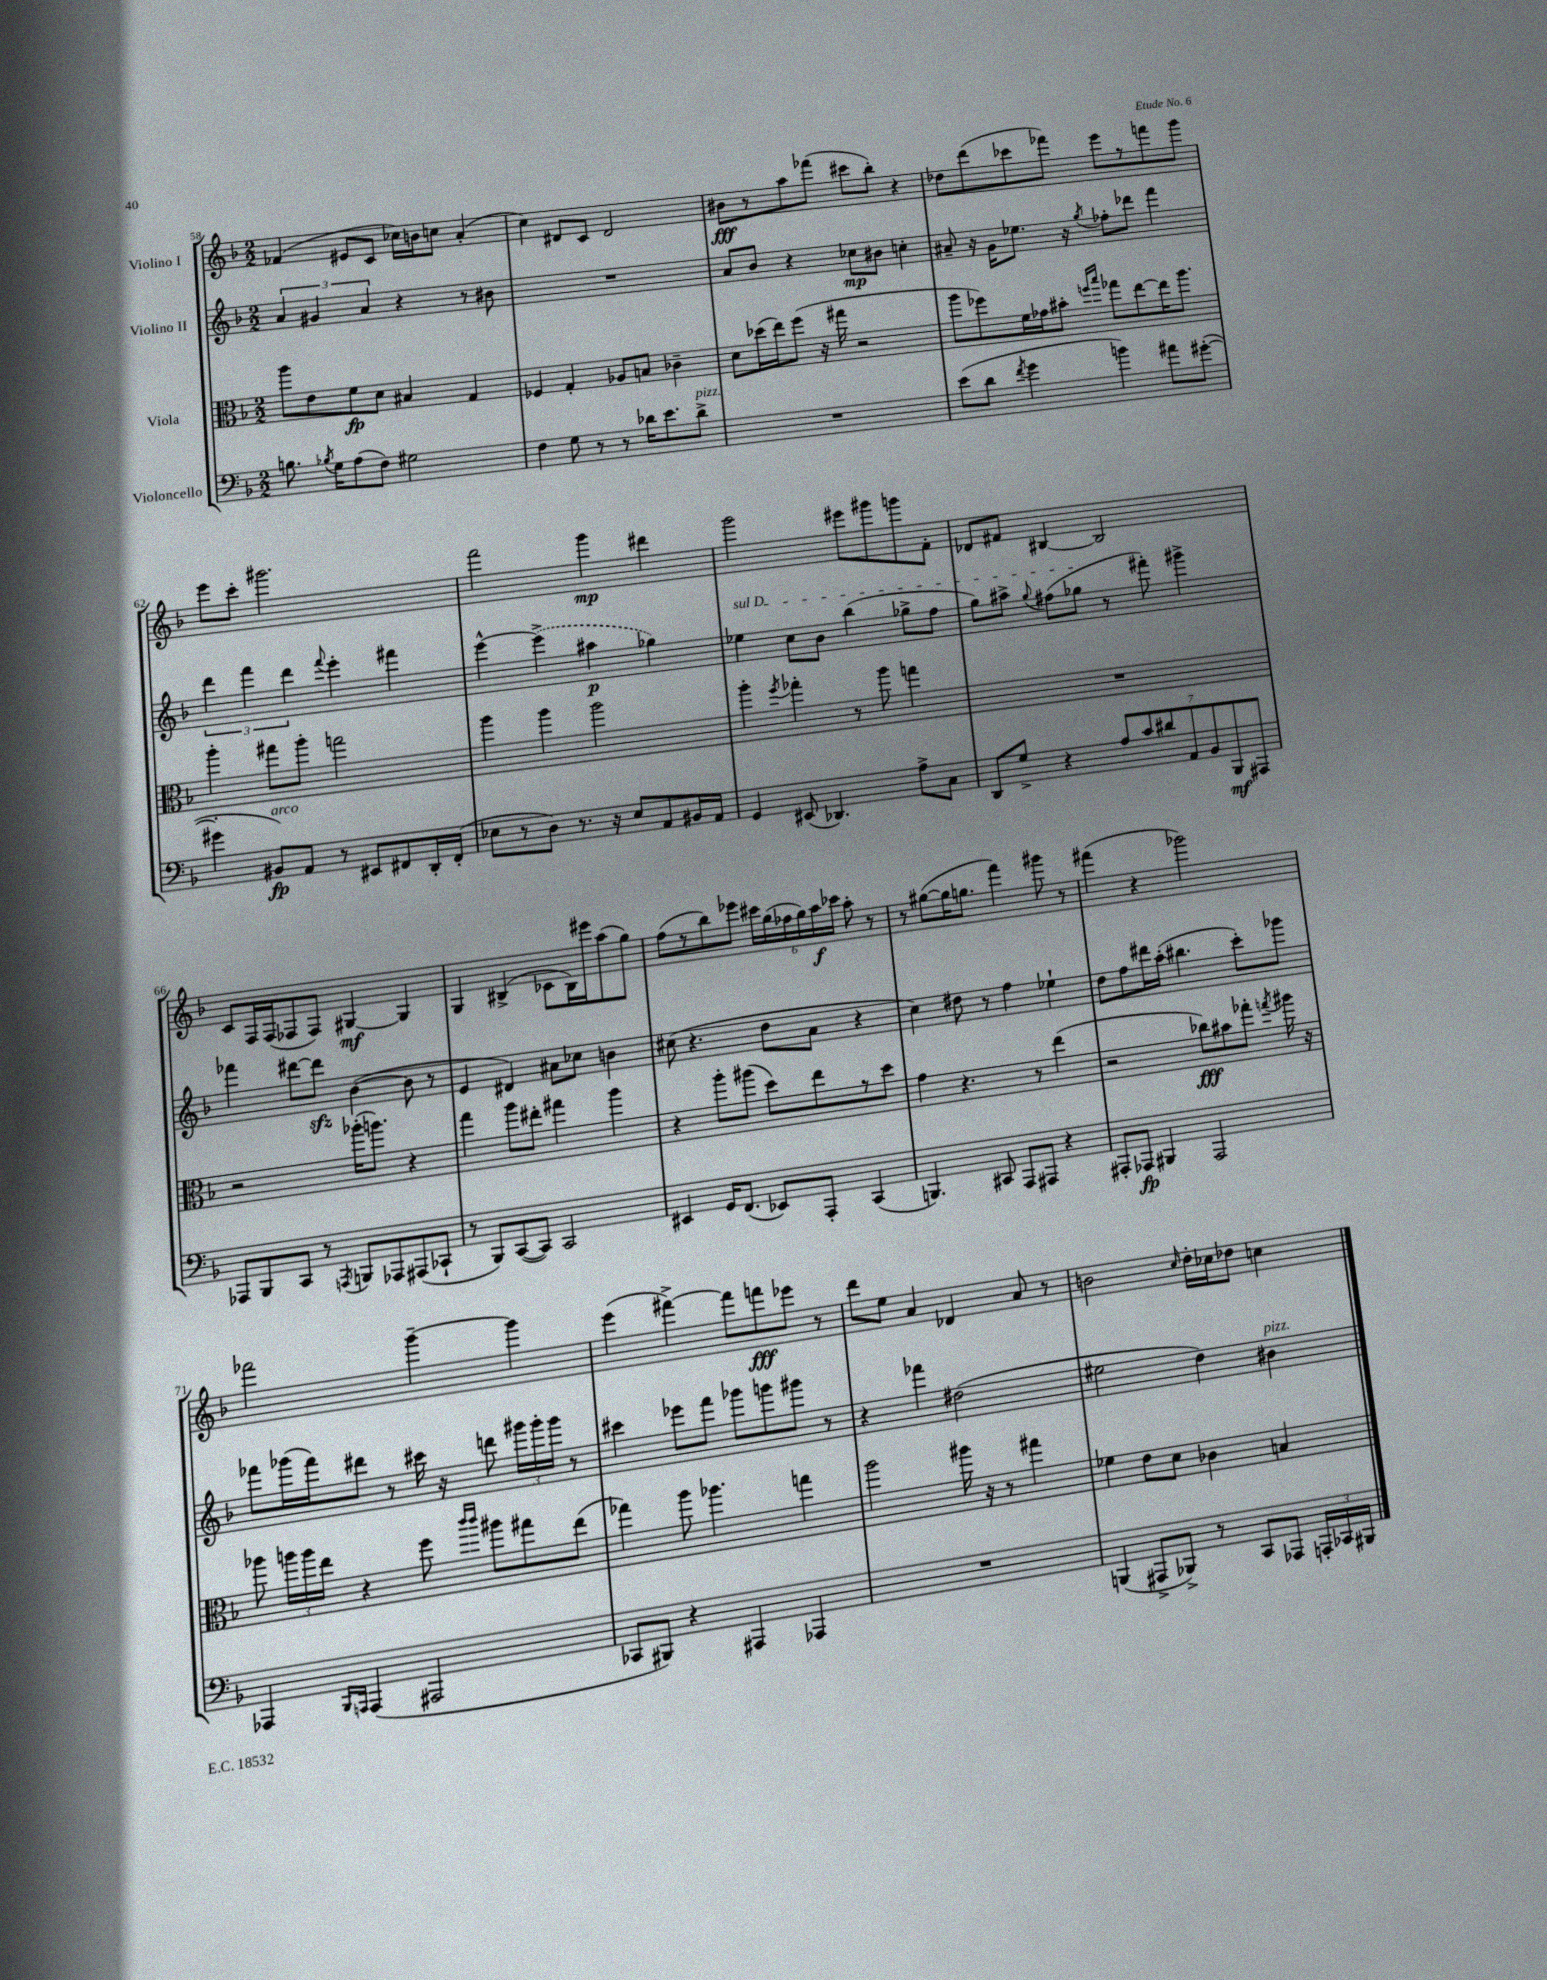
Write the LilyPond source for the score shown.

<<
\new StaffGroup <<
\new Staff = "s0" \with { instrumentName = "Violino I" } {
    \clef treble \key f \major \numericTimeSignature \time 2/2
    \autoBeamOff fes'4( eis'8[ c'8] ces''16[) b'16 c''8] a'4-.( |
    c''4) dis'8[ c'8] dis'2 |
    bis'8[\fff r8 a''8 fes'''8]( cis'''8[ bes''8]-.) r4 |
    des''8[ d'''8( ces'''8 fes'''8]) e'''8[ r8 f'''8 g'''8] |
    e'''8[ c'''8]-. gis'''2. |
    f'''2 g'''4\mp dis'''4 |
    g'''2 eis'''8[ gis'''8 g'''8 f'8]-. |
    des'8[ fis'8] bis4~ bis2 |
    c'8[ f16 f16( fes8 fes8]) gis4~\mf gis4 |
    g4 bis4->( ces'8[ bis16) eis'''16 a''8( g''8]) |
    f''8[( r8 bes''8) ees'''8] \tuplet 6/4 { cis'''16[ g''16( fes''16 g''16) a''16\f ces'''16] } a''8-. r8 |
    r8 gis''8[~( gis''16 g''8.] f'''4) gis'''8 r8 |
    fis'''4( r4 ges'''2) |
    fes'''2 g'''4~-- g'''4 |
    e'''4( fis'''4~->) fis'''8[ f'''8\fff ees'''8] r8 |
    d'''8[ e''8] a'4 des'4 a'8 r8 |
    b'2 \grace { c''16 } d''16[-. ces''16 des''8] c''4 \bar "|." |
}
\new Staff = "s1" \with { instrumentName = "Violino II" } {
    \clef treble \key f \major \numericTimeSignature \time 2/2
    \autoBeamOff \tuplet 3/2 { a'4 gis'4 a'4 } r4 r8 bis'8 |
    R1 |
    a'8[ bes'8] r4 ces''8[\mp bis'8] c''4-. |
    ais'8-- r16 g'16[ ees''8.] r16 \acciaccatura { g''8 } fes''8[-. des'''8] f'''4 |
    \tuplet 3/2 { d'''4 f'''4 d'''4 } \appoggiatura { f'''8 } e'''4-. fis'''4 |
    e'''4~-^ \once \slurDashed e'''4->( ais''4\p ges''4) |
    \once \override TextSpanner.bound-details.left.text = \markup { \italic "sul D" } ees''4\startTextSpan c''8[ bes'8] bes''4( ges''8[-> f''8] |
    g''8[) ais''8]-> \appoggiatura { g''8 } fis''8[( ges''8]\stopTextSpan r8 fis'''8-.) gis'''4-> |
    fes'''4 dis'''8[~ dis'''8]\sfz bes'4~( bes'8 r8 |
    e'4 dis'4) ais'8[ ces''8] b'4 |
    cis''8( r4. d''8[ a'8] r4 |
    c''4) dis''8 r8 f''4 ees''4-! |
    d''8[ f''8 dis'''16 a''16]-.( bis''4. c'''8[-.) ges'''8] |
    fes'''8[ ges'''16( fes'''16) dis'''8] r8 cis'''16 r16 d'''8 \tuplet 3/2 { gis'''16[ gis'''16-. gis'''16] } r8 |
    cis'''4 ees'''8[ f'''8] ges'''8[ g'''8 gis'''8] r8 |
    r4 fes'''4 dis''2( |
    eis''2 d''4) bis'4^\markup { \italic "pizz." } \bar "|." |
}
\new Staff = "s2" \with { instrumentName = "Viola" } {
    \clef alto \key f \major \numericTimeSignature \time 2/2
    \autoBeamOff a''8[ e'8 f'8\fp d'8] bis4 g4 |
    fes4 g4-. aes8[ b8] ces'4-- |
    d'8[ des''16( e''16) f''8]( r16 gis''16 r2 |
    a''8[ fes''8) f'16 ges'16 bis'8]-. \grace { f''16[ bes''16] } ges''8[ e''8~ e''16 a''8.] |
    a''4-. gis''8[ a''8]-. g''2 |
    a''4 a''4 a''2 |
    a''4-. \acciaccatura { f''8 } ges''4-. r8 a''8 g''4 |
    R1 |
    r2 aes''16[-.( a''8.]) r4 |
    g''4 a''8[ eis''8]-. gis''4 a''4 |
    r4 a''8[-. ais''8]( d''8[) e''8 r8 d''8] |
    g'4 r4. r8 e''4( |
    r2 ces''8[\fff) bis'8 ges''8]-. \acciaccatura { g''8 } ais''16 r16 |
    aes''8 \tuplet 3/2 { a''16[ a''16 e''16] } r4 f''8 \grace { c'''16[ c'''16] } ais''8[ gis''8 e''8]( |
    ges''4) a''8 aes''4. g''4 |
    a''2 ais''16 r16 r8 gis''4 |
    fes'4 e'8[ d'8] ces'4 b4 \bar "|." |
}
\new Staff = "s3" \with { instrumentName = "Violoncello" } {
    \clef bass \key f \major \numericTimeSignature \time 2/2
    \autoBeamOff b8. \acciaccatura { bes8 } g16[ a8( f8]) gis2 |
    f4 g8 r8 r8 des'16[ e'8. des'8]->^\markup { \italic "pizz." } |
    R1 |
    e'8[( d'8] \acciaccatura { f'8 } g'4 b'4) ais'8[ gis'8]~-.( |
    gis'4-. bis,8[\fp^\markup { \italic "arco" }) a,8] r8 eis,8[ fis,8 d,16-. fis,16]-.( |
    ees8[ r8 d8]) r8. r16 ees8[ a,8 bis,16 a,16] |
    g,4 eis,8( des,4.) a8[-> c8] |
    d,8[ g8]-> r4 \tuplet 7/4 { a8[ c'8 dis'8 a,8 bes,8 bes,,8\mf ais,,8] } |
    aes,,8[ bes,,8 c,8] r8 \acciaccatura { a,,8 } b,,8[ aes,,8 ais,,8( ces,8]-! |
    r8 bes,,8[) c,8~( c,8]) c,2 |
    eis,4 g,16[ f,8.]( ees,8[) a,,8]-. c,4( |
    b,,4.) cis,8 a,,8[ ais,,8] r4 |
    ais,,8[-. aes,,8]\fp bis,,4 aes,,2 |
    aes,,4 \grace { bes,,16[ a,,16] } a,,4( ais,,2 |
    ces,8[ bis,,8]) r4 ais,,4 aes,,4 |
    R1 |
    b,,4( ais,,8[-> bes,,8]->) r8 c,8[ aes,,8] \tuplet 3/2 { a,,16[-. ces,16 bis,,16] } \bar "|." |
}
>>
>>
\layout { \context { \Score currentBarNumber = #58 } }
